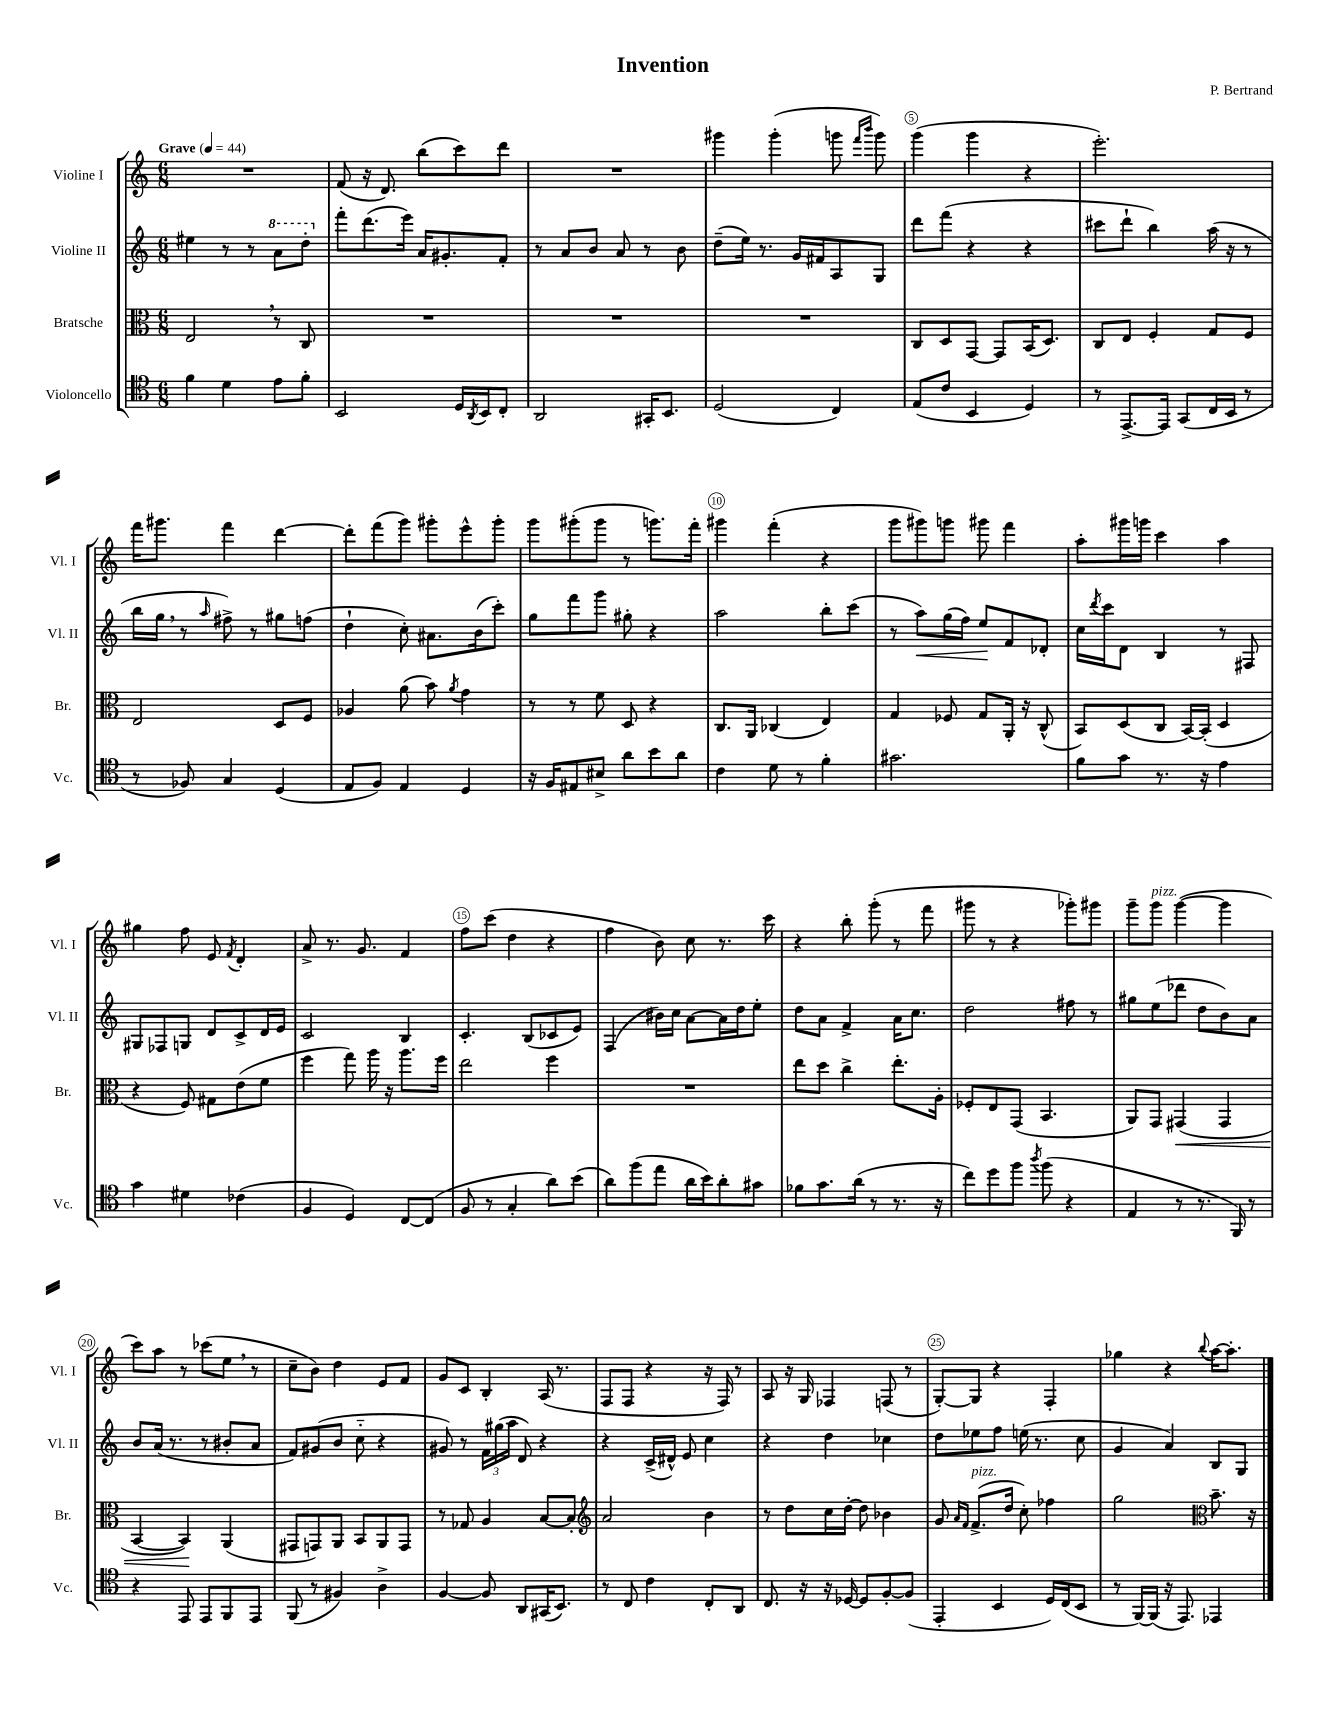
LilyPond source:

\header { title = "Invention" composer = "P. Bertrand" }
<<
\new StaffGroup <<
\new Staff = "s0" \with { instrumentName = "Violine I" shortInstrumentName = "Vl. I" } {
    \clef treble \key c \major \numericTimeSignature \time 6/8 \tempo "Grave" 4 = 44
    R2. |
    f'8( r16 d'8.) b''8( c'''8) d'''8 |
    R2. |
    gis'''4 gis'''4-.( g'''8 \grace { f'''16 b'''16 } g'''8) |
    g'''4( g'''4 r4 |
    e'''2.-.) |
    f'''16 gis'''8. f'''4 d'''4~ |
    d'''8-. f'''8( g'''8) gis'''8-. e'''8-^ gis'''8-. |
    g'''8 gis'''8-.( gis'''8 r8 g'''8.) f'''16-. |
    gis'''4 f'''4-.( r4 |
    g'''8 gis'''8) g'''8 gis'''8 f'''4 |
    a''8-. gis'''16 g'''16 c'''4 a''4 |
    gis''4 f''8 e'8 \acciaccatura { f'8 } d'4-. |
    a'8-> r8. g'8. f'4 |
    f''8 c'''8( d''4 r4 |
    f''4 b'8) c''8 r8. c'''16 |
    r4 b''8-. g'''8-.( r8 f'''8 |
    gis'''8 r8 r4 ges'''8-.) gis'''8 |
    g'''8-- g'''8^\markup { \italic "pizz." } g'''4~( g'''4 |
    c'''8) a''8 r8 ces'''8( e''8 \breathe r8 |
    c''8-- b'8) d''4 e'8 f'8 |
    g'8 c'8 b4-. a16( r8. |
    f8 f8 r4 r16 f16) r8 |
    a8 r16 g16 fes4 f8( r8 |
    g8~-.) g8 r4 f4-. |
    ges''4 r4 \appoggiatura { b''8 } a''16~ a''8.-. \bar "|." |
}
\new Staff = "s1" \with { instrumentName = "Violine II" shortInstrumentName = "Vl. II" } {
    \clef treble \key c \major \numericTimeSignature \time 6/8
    eis''4 r8 r8 \ottava #1 a''8 d'''8-. \ottava #0 |
    f'''8-. d'''8.( e'''16) a'16 gis'8.-. f'8-. |
    r8 a'8 b'8 a'8 r8 b'8 |
    d''8--( e''16) r8. g'16 fis'16 a8 g8 |
    d'''8 f'''8( r4 r4 |
    cis'''8 d'''8-! b''4) a''16( r16 r8 |
    b''16 g''16 \breathe r8 \grace { a''16 } fis''8->) r8 gis''8 f''8( |
    d''4-! c''8-.) ais'8. b'16( c'''8-.) |
    g''8 f'''8 g'''8 gis''8-. r4 |
    a''2 b''8-. c'''8( |
    r8 a''8\<) g''16( f''16) e''8\! f'8 des'8-. |
    c''16 \acciaccatura { d'''8 } c'''16 d'8 b4 r8 fis8 |
    gis8 fes8 g8 d'8 c'8-> d'16 e'16 |
    c'2 b4 |
    c'4.-. b8( ces'8 e'8) |
    f4( bis'16) c''16 a'8~ a'16 d''16 e''8-. |
    d''8 a'8 f'4-> a'16 c''8. |
    d''2 fis''8 r8 |
    gis''8 e''8( des'''8 d''8 b'8) a'8 |
    b'8 a'16( r8. r8 bis'8-. a'8 |
    f'8) gis'8( b'8 c''8-_ r4 |
    gis'8) r8 \tuplet 3/2 { f'16 gis''16( a''16 } d'8) r4 |
    r4 c'16->( dis'16-^) e'8 c''4 |
    r4 d''4 ces''4 |
    d''8 ees''8 f''8 e''16( r8. c''8 |
    g'4 a'4) b8 g8 \bar "|." |
}
\new Staff = "s2" \with { instrumentName = "Bratsche" shortInstrumentName = "Br." } {
    \clef alto \key c \major \numericTimeSignature \time 6/8
    e2 \breathe r8 c8 |
    R2. |
    R2. |
    R2. |
    c8 d8 g,8~ g,8 b,16( d8.) |
    c8 e8 f4-. g8 f8 |
    e2 d8 f8 |
    aes4 a'8( b'8) \acciaccatura { a'8 } g'4 |
    r8 r8 f'8 d8 r4 |
    c8. a,16 ces4( e4) |
    g4 fes8 g8 a,16-. r16 c8-^( |
    b,8) d8( c8 b,16~) b,16-.( d4 |
    r4 f8) gis8 e'8( f'8 |
    f''4 g''8) a''16 r16 a''8. f''16 |
    e''2 f''4 |
    R2. |
    e''8 d''8 c''4-> e''8.-. a16-. |
    fes8-. e8 g,8( b,4. |
    a,8) g,8 gis,4\<( gis,4 |
    b,4~ b,4\!) a,4( |
    gis,8 g,8) a,8 b,8 a,8 g,8 |
    r8 ges8 a4 b8~ b8-. |
    \clef treble a'2 b'4 |
    r8 d''8 c''16 d''16~-. d''8 bes'4 |
    g'8 \grace { a'16 f'16 } f'8.->^\markup { \italic "pizz." }( d''16 c''8-.) fes''4 |
    g''2 \clef alto b'8.-- r16 \bar "|." |
}
\new Staff = "s3" \with { instrumentName = "Violoncello" shortInstrumentName = "Vc." } {
    \clef tenor \key c \major \numericTimeSignature \time 6/8
    f'4 d'4 e'8 f'8-. |
    b,2 d16 \acciaccatura { a,8 } b,16 c8-. |
    a,2 gis,16-. b,8. |
    d2( c4) |
    e8( c'8 b,4 d4) |
    r8 e,8.~-> e,16 g,8( c16 b,16 r8 |
    r8 fes8) g4 d4( |
    e8 f8) e4 d4 |
    r16 f16 eis8 bis8-> a'8 b'8 a'8 |
    c'4 d'8 r8 f'4-. |
    gis'2. |
    f'8 g'8 r8. r16 e'4 |
    g'4 dis'4 ces'4( |
    f4 d4) c8~ c8( |
    f8 r8 g4-. a'8) b'8( |
    a'8) f''8( e''8 a'16 b'16) a'8-. gis'8 |
    fes'8 g'8. a'16( r8 r8. r16 |
    c''8) d''8 f''8 \acciaccatura { a''8 } f''8( r4 |
    e4 r8 r8. f,16) r8 |
    r4 e,8 e,8 f,8 e,8 |
    f,8( r8 fis4) a4-> |
    f4~ f8 a,8 gis,16( b,8.) |
    r8 c8 c'4 c8-. a,8 |
    c8. r16 r16 des16~ des8 f8~-. f8( |
    e,4-. b,4 d16) c16( b,8 |
    r8 f,16~) f,16( r16 e,8.) ees,4 \bar "|." |
}
>>
>>
\layout { \context { \Score \override BarNumber.break-visibility = ##(#f #t #t) barNumberVisibility = #(every-nth-bar-number-visible 5) \override BarNumber.stencil = #(make-stencil-circler 0.1 0.3 ly:text-interface::print) } }
